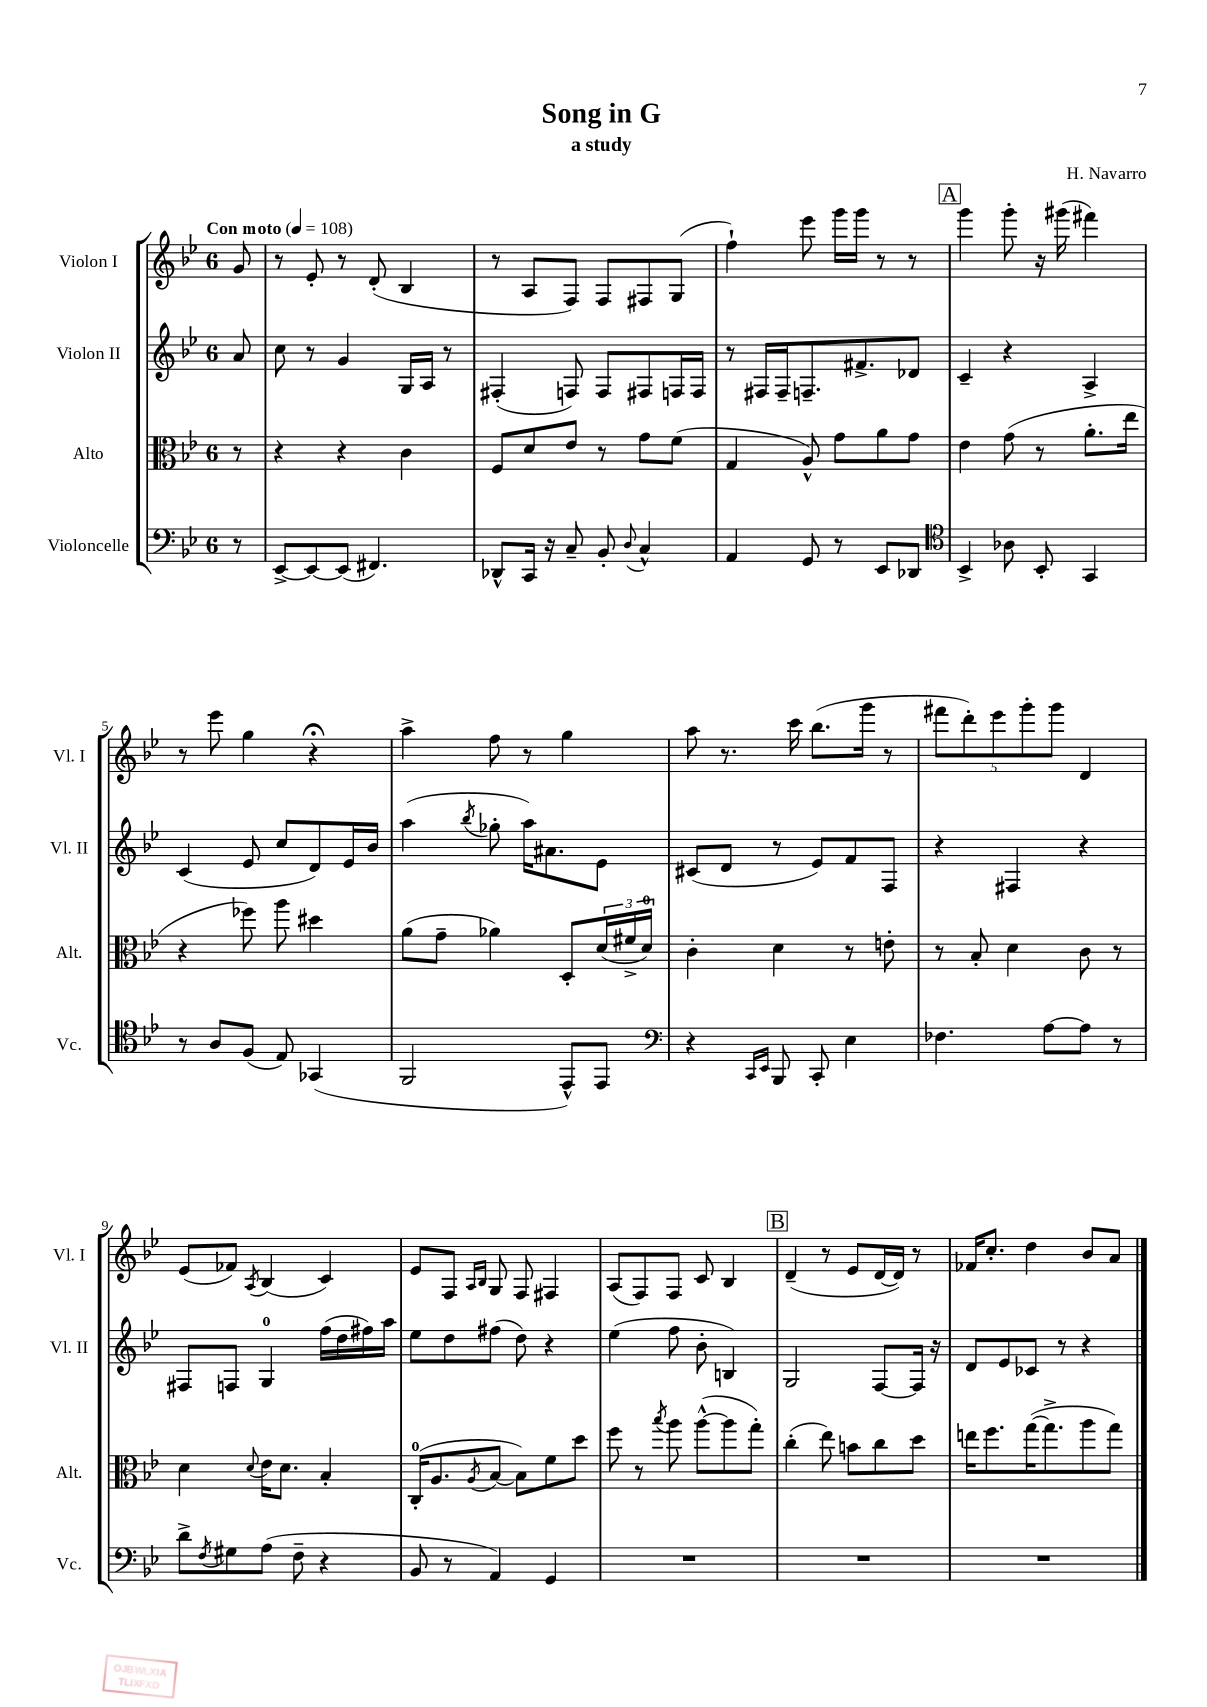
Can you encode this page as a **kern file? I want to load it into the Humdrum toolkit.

**kern	**kern	**kern	**kern
*part4	*part3	*part2	*part1
*staff4	*staff3	*staff2	*staff1
*I"Violoncelle	*I"Alto	*I"Violon II	*I"Violon I
*I'Vc.	*I'Alt.	*I'Vl. II	*I'Vl. I
*clefF4	*clefC3	*clefG2	*clefG2
*k[b-e-]	*k[b-e-]	*k[b-e-]	*k[b-e-]
*M6/8	*M6/8	*M6/8	*M6/8
*MM108	*MM108	*MM108	*MM108
=	=	=	=
!	!	!	!LO:TX:a:B:t=Con moto
8r	8r	8a/	8g/
=1	=1	=1	=1
[8EE-^/L	4r	8cc\	8r
8EE-/_	.	8r	8e-'/
(8EE-/J]	4r	4g/	8r
4.FF#X/)	.	.	(8d'/
.	4c\	16G/LL	4B-/
.	.	16A/JJ	.
.	.	8r	.
=2	=2	=2	=2
8DD-X^^/L	8F/L	(4F#X'/	8r
16CC/Jk	8d/	.	8A/L
16r	.	.	.
8C~/	8e-/J	8Fn/)	8F/J)
8BB-'/	8r	8F/L	8F/L
8qqD/	.	.	.
4C^^/	8g\L	8F#X/	8F#X/
.	(8f\J	16Fn/L	(8G/J
.	.	16F/JJ	.
=3	=3	=3	=3
4AA/	4G/	8r	4ff`\)
.	.	16F#X/LL	.
.	.	16F#~/J	.
8GG/	8A^^/)	8.Fn~/	8eee-\
8r	8g\L	.	16ggg\LL
.	.	8.f#X^/	16ggg\JJ
8EE-/L	8a\	.	8r
8DD-X/J	8g\J	8d-X/J	8r
!!LO:REH:place=s1:t=A
=4	=4	=4	=4
*clefC4	*	*	*
4BB-^/	4e-\	4c~/	4ggg\
8A-X\	(8g\	4r	8ggg'\
8BB-'/	8r	.	16r
.	.	.	(16ggg#X\
4GG/	8.a'\L	4A^/	4fff#X\)
.	16ee-\Jk	.	.
!!LO:LB:g=z
=5	=5	=5	=5
8r	4r	(4c/	8r
8A/L	.	.	8eee-\
(8F/J	8ff-X\)	8e-/	4gg\
8E-/)	8aa\	8cc/L	.
(4GG-X/	4dd#X\	8d/)	4r;<
.	.	16e-/L	.
.	.	16b-/JJ	.
=6	=6	=6	=6
2FF/	(8a\L	(4aa\	4aa^\
.	8g~\J	.	.
.	.	8qbb-/	.
.	4a-X\)	8gg-X'\	8ff\
.	.	16aa\KL)	8r
.	.	8.a#X\	.
8EE-^^/L)	8D'/L	.	4gg\
8EE-/J	(24d/L	8e-\J	.
.	24f#X^/	.	.
.	24d/JJ)	.	.
=7	=7	=7	=7
*clefF4	*	*	*
4r	4c'\	(8c#X/L	8aa\
.	.	8d/J	8.r
16qqCC/LL	.	.	.
16qqEE-/JJ	.	.	.
8BBB-/	4d\	8r	.
.	.	.	16ccc\
8CC'/	.	8e-/L)	(8.bb-\L
4E-\	8r	8f/	.
.	.	.	16ggg\Jk
.	8en'\	8F/J	8r
=8	=8	=8	=8
4.F-X\	8r	4r	10fff#X\L
.	.	.	10ddd'\)
.	8B-'/	.	.
.	.	.	10eee-\
.	4d\	4F#X/	.
.	.	.	10ggg'\
[8A\L	.	.	.
.	.	.	10ggg\J
8A\J]	8c\	4r	4d/
8r	8r	.	.
!!LO:LB:g=z
=9	=9	=9	=9
8d^\L	4d\	8F#X/L	(8e-/L
8qF/	.	.	.
8G#X\	.	8Fn/J	8f-X/J)
.	8qqd/	.	8qA/
(8A\J	16e-\KL	4G/	(4B-/
.	8.d\J	.	.
8F~\	.	.	.
4r	4B-'/	(16ff\LL	4c/)
.	.	16dd\	.
.	.	16ff#X\)	.
.	.	16aa\JJ	.
=10	=10	=10	=10
8BB-/	(16C'/KL	8ee-\L	8e-/L
.	8.A/	.	.
8r	.	8dd\	8F/J
.	.	.	16qqA/LL
.	8qA/	.	16qqB-/JJ
4AA/)	[8B-/J	(8ff#X\J	8G/
.	8B-\L])	8dd\)	8F/
4GG/	8f\	4r	4F#X/
.	8dd\J	.	.
=11	=11	=11	=11
2.r	8ff\	(4ee-\	(8A/L
.	8r	.	8F/)
.	8qbb-/	.	.
.	8aa\	8ff\	8F/J
.	([8aa^^\L	8b-'\	8c/
.	8aa\]	4Bn/)	4B-/
.	8gg'\J)	.	.
!!LO:REH:place=s1:t=B
=12	=12	=12	=12
2.r	(4cc'\	2G/	(4d~/
.	8ee-\)	.	8r
.	8bn\L	.	8e-/L
.	8cc\	[8F/L	[16d/L
.	.	.	16d/JJ])
.	8dd\J	16F/Jk]	8r
.	.	16r	.
=13	=13	=13	=13
2.r	16een\KL	8d/L	16f-X/KL
.	8.ff\	.	8.cc'/J
.	.	8e-/	.
.	([16gg\K	8c-X/J	4dd\
.	8.gg^\]	.	.
.	.	8r	.
.	8aa\	4r	8b-/L
.	8gg\J)	.	8a/J
==	==	==	==
*-	*-	*-	*-
